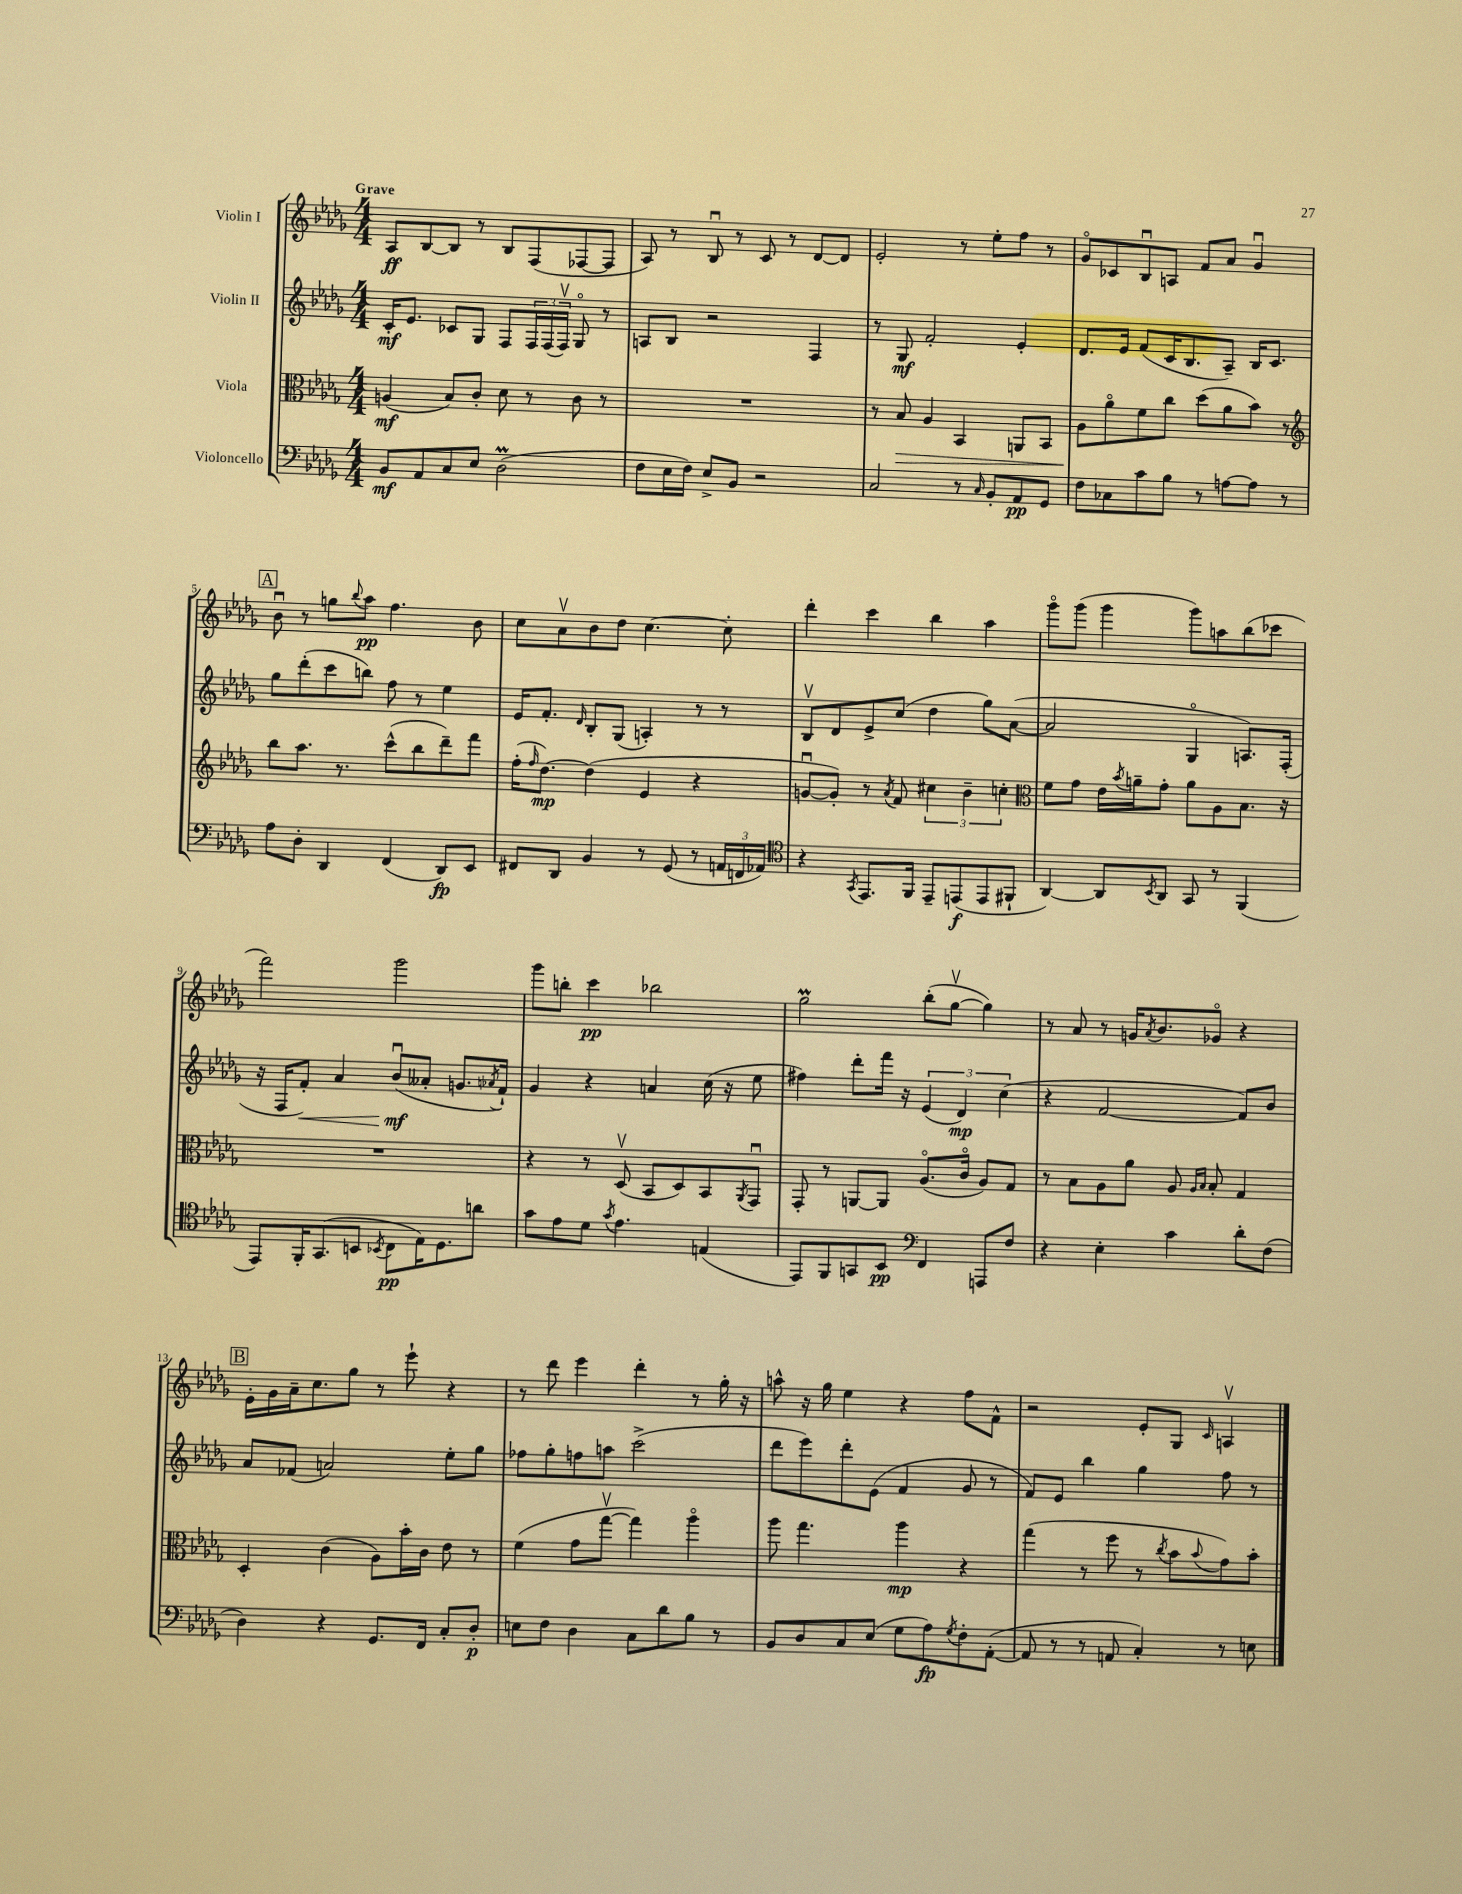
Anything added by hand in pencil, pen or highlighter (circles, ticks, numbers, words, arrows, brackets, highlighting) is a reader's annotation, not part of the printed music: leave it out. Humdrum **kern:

**kern	**dynam	**kern	**dynam	**kern	**dynam	**kern	**dynam
*part4	*part4	*part3	*part3	*part2	*part2	*part1	*part1
*staff4	*staff4	*staff3	*staff3	*staff2	*staff2	*staff1	*staff1
*I"Violoncello	*	*I"Viola	*	*I"Violin II	*	*I"Violin I	*
*clefF4	*	*clefC3	*	*clefG2	*	*clefG2	*
*k[b-e-a-d-g-]	*	*k[b-e-a-d-g-]	*	*k[b-e-a-d-g-]	*	*k[b-e-a-d-g-]	*
*M4/4	*	*M4/4	*	*M4/4	*	*M4/4	*
=1	=1	=1	=1	=1	=1	=1	=1
!	!	!	!	!	!	!LO:TX:a:B:t=Grave	!
8BB-/L	mf	(4An/	mf	16c'/KL	mf	8A-/L	ff
.	.	.	.	8.e-/J	.	.	.
8AA-/	.	.	.	.	.	[8B-/	.
8C/	.	8B-/L)	.	8c-X/L	.	8B-/J]	.
8E-/J	.	8c'/J	.	8G-/J	.	8r	.
(2D-M\	.	8d-\	.	8F/L	.	8B-/L	.
.	.	8r	.	24F/L	.	(8F/	.
.	.	.	.	(24F/	.	.	.
.	.	.	.	24Fv/JJ)	.	.	.
.	.	8c\	.	8G-/	.	[8F-X/	.
.	.	8r	.	8r	.	8F-/J]	.
=2	=2	=2	=2	=2	=2	=2	=2
8F\L	.	1r	.	8An/L	.	8A-/)	.
16E-\L	.	.	.	8B-/J	.	8r	.
16F\JJ)	.	.	.	.	.	.	.
8E-^/L	.	.	.	2r	.	8B-u/	.
8BB-/J	.	.	.	.	.	8r	.
2r	.	.	.	.	.	8c/	.
.	.	.	.	.	.	8r	.
.	.	.	.	4F/	.	[8d-/L	.
.	.	.	.	.	.	8d-/J]	.
=3	=3	=3	=3	=3	=3	=3	=3
2C/	.	8r	.	8r	.	2e-'/	.
!	!	!	!LO:HP:b	!	!	!	!
.	.	8B-/	>	8G-/	mf	.	.
.	.	4A-/	.	2f'/	.	.	.
8r	.	4BB-/	.	.	.	8r	.
16qqC/	.	.	.	.	.	.	.
8BB-'/L	.	.	.	.	.	8ee-'\L	.
8AA-/	pp	8AAn/L	.	4e-'/	.	8ff\J	.
8GG-/J	.	8BB-/J	.	.	.	8r	.
=4	=4	=4	=4	=4	=4	=4	=4
8F\L	.	8A-\L	.	8.d-/L	.	8g-/L	.
8C-X\	.	8a-\	]	.	.	8c-X/	.
.	.	.	.	16e-/Jk	.	.	.
8c\	.	8f\	.	(8f/L	.	8B-u/	.
8B-\J	.	8cc\J	.	16c/K	.	8An/J	.
.	.	.	.	8.B-/	.	.	.
8r	.	(8dd-\L	.	.	.	8f/L	.
[8An\L	.	8a-\	.	8A-~/J)	.	8a-/J	.
8A\J]	.	8b-\J)	.	16B-/KL	.	4g-u/	.
.	.	.	.	8.c/J	.	.	.
8r	.	8r	.	.	.	.	.
!!LO:LB:g=z
!!LO:REH:place=s1:t=A
=5	=5	=5	=5	=5	=5	=5	=5
*	*	*clefG2	*	*	*	*	*
8A-\L	.	8bb-\L	.	8gg-\L	.	8b-u\	.
8D-'\J	.	8.aa-\J	.	(8ddd-'\	.	8r	.
4DD-/	.	.	.	8ccc\	.	8ggn\L	.
.	.	8.r	.	.	.	.	.
.	.	.	.	.	.	8qqbb-/	.
.	.	.	.	8bbn\J)	.	8aa-\J	pp
(4FF/	.	(8ccc^^\L	.	8ff\	.	4.ff\	.
.	.	8bb-\	.	8r	.	.	.
8DD-/L)	fp	8ddd-~\)	.	4ee-\	.	.	.
8EE-/J	.	8fff\J	.	.	.	8b-\	.
=6	=6	=6	=6	=6	=6	=6	=6
8FF#X/L	.	(16ff'\KL	.	16e-/KL	.	8cc\L	.
.	.	16qqff/	.	.	.	.	.
.	.	[8.dd-\J)	mp	8.f'/J	.	.	.
8DD-/J	.	.	.	.	.	8a-v\	.
.	.	.	.	16qqd-/	.	.	.
4BB-/	.	(4dd-\]	.	8B-'/L	.	8b-\	.
.	.	.	.	(8G-/J	.	8dd-\J	.
8r	.	4e-/	.	4An'/)	.	[4.cc\	.
(8GG-/	.	.	.	.	.	.	.
8r	.	4r	.	8r	.	.	.
24AAn/LL	.	.	.	8r	.	8cc'\]	.
24FFn/	.	.	.	.	.	.	.
24AA-X/JJ)	.	.	.	.	.	.	.
=7	=7	=7	=7	=7	=7	=7	=7
*clefC4	*	*	*	*	*	*	*
4r	.	[8gnu/L	.	8B-v/L	.	4ddd-'\	.
.	.	8g'/J])	.	8d-/	.	.	.
8qGG-/	.	.	.	.	.	.	.
8.EE-/L	.	8r	.	8e-^/	.	4ccc\	.
.	.	8qa-/	.	.	.	.	.
.	.	8f/	.	(8cc/J	.	.	.
16FF/Jk	.	.	.	.	.	.	.
8EE-~/L	.	6cc#X\	.	4dd-\	.	4bb-\	.
(8EEn/	f	.	.	.	.	.	.
.	.	6b-~\	.	.	.	.	.
8EE/	.	.	.	8gg-\L)	.	4aa-\	.
.	.	6ccn'\	.	.	.	.	.
8FF#X`/J	.	.	.	([8a-\J	.	.	.
=8	=8	=8	=8	=8	=8	=8	=8
*	*	*clefC3	*	*	*	*	*
[4AA-/)	.	8f\L	.	2a-/]	.	8ggg-\L	.
.	.	8g-\J	.	.	.	(8ggg-\J	.
8AA-/L]	.	16e-\LL	.	.	.	4ggg-\	.
.	.	8qb-/	.	.	.	.	.
.	.	16an~\J	.	.	.	.	.
8qBB-/	.	.	.	.	.	.	.
8AA-/J	.	8g-'\J	.	.	.	.	.
8GG-/	.	8a\L	.	4G-/	.	8ggg-\L)	.
8r	.	8A-\	.	.	.	8aan\	.
(4FF/	.	8.B-\J	.	8.An/L)	.	(8bb-\	.
.	.	.	.	.	.	8ccc-X\J	.
.	.	16r	.	(16F'/Jk	.	.	.
!!LO:LB:g=z
=9	=9	=9	=9	=9	=9	=9	=9
8EE-/L)	.	1r	.	16r	.	2fff\)	.
.	.	.	.	16F/KL	.	.	.
!	!	!	!	!	!LO:HP:b	!	!
16FF'/K	.	.	.	8f'/J)	<	.	.
(8.GG-/	.	.	.	.	.	.	.
.	.	.	.	4a-/	.	.	.
8BBn/J	.	.	.	.	.	.	.
8qBB-X/	.	.	.	.	.	.	.
8C\L	pp	.	.	(8b-u/L	mf	2ggg-\	.
16E-\K)	.	.	.	8a--X'/J	[	.	.
8.D-\	.	.	.	.	.	.	.
.	.	.	.	8.gn/L	.	.	.
8an\J	.	.	.	.	.	.	.
.	.	.	.	8qa-X/	.	.	.
.	.	.	.	16f`/Jk)	.	.	.
=10	=10	=10	=10	=10	=10	=10	=10
8g-\L	.	4r	.	4g-/	.	8ggg-\L	.
8e-\	.	.	.	.	.	8bbn'\J	.
8d-\J	.	8r	.	4r	.	4ccc\	pp
8qg-/	.	.	.	.	.	.	.
4.e-\	.	(8D-v/	.	.	.	.	.
.	.	8BB-/L	.	4an/	.	2bb-X\	.
.	.	8D-/)	.	.	.	.	.
(4En/	.	8BB-/	.	(16cc\	.	.	.
.	.	.	.	16r	.	.	.
.	.	8qAA-/	.	.	.	.	.
.	.	8GG-u/J	.	8ee-\	.	.	.
=11	=11	=11	=11	=11	=11	=11	=11
8EE-/L)	.	8GG-'/	.	4ff#X\)	.	2gg-M\	.
8FF/	.	8r	.	.	.	.	.
8GGn/	.	[8AAn/L	.	8ddd-'\L	.	.	.
8BB-/J	pp	8AA/J]	.	16fff\Jk	.	.	.
.	.	.	.	16r	.	.	.
*clefF4	*	*	*	*	*	*	*
4FF/	.	(8.A-/L	.	(6e-/	.	(8bb-'\L	.
.	.	.	.	.	.	[8gg-v\J	.
.	.	.	.	6d-/)	mp	.	.
.	.	16c/Jk	.	.	.	.	.
8AAAn/L	.	8A-/L)	.	.	.	4gg-\])	.
.	.	.	.	(6cc\	.	.	.
8F/J	.	8G-/J	.	.	.	.	.
=12	=12	=12	=12	=12	=12	=12	=12
4r	.	8r	.	4r	.	8r	.
.	.	8B-\L	.	.	.	8a-/	.
4E-'\	.	8A-\	.	[2f/	.	8r	.
.	.	8a-\J	.	.	.	16gn/KL	.
.	.	.	.	.	.	8qa-/	.
.	.	.	.	.	.	8.b-/	.
4c\	.	8A-/	.	.	.	.	.
.	.	16qqA-/LL	.	.	.	.	.
.	.	16qqB-/JJ	.	.	.	.	.
.	.	8B-'/	.	.	.	8g-X/J	.
8d-'\L	.	4G-/	.	8f/L])	.	4r	.
(8F\J	.	.	.	8b-/J	.	.	.
!!LO:LB:g=z
!!LO:REH:place=s1:t=B
=13	=13	=13	=13	=13	=13	=13	=13
4D-\)	.	4D-'/	.	8a-/L	.	16e-'\LL	.
.	.	.	.	.	.	16g-\	.
.	.	.	.	(8f-X/J	.	16a-~\J	.
.	.	.	.	.	.	8.cc\	.
4r	.	(4c\	.	2an/)	.	.	.
.	.	.	.	.	.	8gg-\J	.
8.GG-/L	.	8A-\L)	.	.	.	8r	.
.	.	16b-'\L	.	.	.	8eee-`\	.
16FF/Jk	.	16c\JJ	.	.	.	.	.
8C'/L	.	8e-\	.	8ee-'\L	.	4r	.
8D-'/J	p	8r	.	8gg-\J	.	.	.
=14	=14	=14	=14	=14	=14	=14	=14
8En\L	.	(4f\	.	8ff-X\L	.	8r	.
8F\J	.	.	.	8gg-'\	.	8ddd-\	.
4D-\	.	8g-\L	.	8ffn\	.	4eee-\	.
.	.	[8gg-v\J	.	8aan\J	.	.	.
8C\L	.	4gg-\])	.	(2ccc^\	.	4ddd-'\	.
8d-\	.	.	.	.	.	.	.
8B-\J	.	4aa-\	.	.	.	8r	.
8r	.	.	.	.	.	16gg-'\	.
.	.	.	.	.	.	16r	.
=15	=15	=15	=15	=15	=15	=15	=15
8BB-/L	.	8aa-\	.	8ddd-\L	.	8aan^^\	.
8D-/	.	4.gg-\	.	8eee-\)	.	16r	.
.	.	.	.	.	.	16gg-\	.
8C/	.	.	.	8ddd-'\	.	4ee-\	.
(8E-/J	.	.	.	(8e-\J	.	.	.
8G-\L	.	4aa-\	mp	4f/	.	4r	.
8A-\)	fp	.	.	.	.	.	.
8qG-/	.	.	.	.	.	.	.
8F'\	.	4r	.	8g-/	.	8ff\L	.
([8AA-'\J	.	.	.	8r	.	8f^^\J	.
=16	=16	=16	=16	=16	=16	=16	=16
8AA-/]	.	(4gg-\	.	8f/L)	.	2r	.
8r	.	.	.	8e-/J	.	.	.
8r	.	8r	.	4bb-\	.	.	.
8AAn/	.	8ff\	.	.	.	.	.
4C'/)	.	8r	.	4gg-\	.	8e-'/L	.
.	.	8qcc/	.	.	.	.	.
.	.	8b-\L	.	.	.	8G-/J	.
.	.	8qqb-/	.	.	.	16qqc/	.
8r	.	8g-\)	.	8ff\	.	4Anv/	.
8En\	.	8b-'\J	.	8r	.	.	.
==	==	==	==	==	==	==	==
*-	*-	*-	*-	*-	*-	*-	*-
